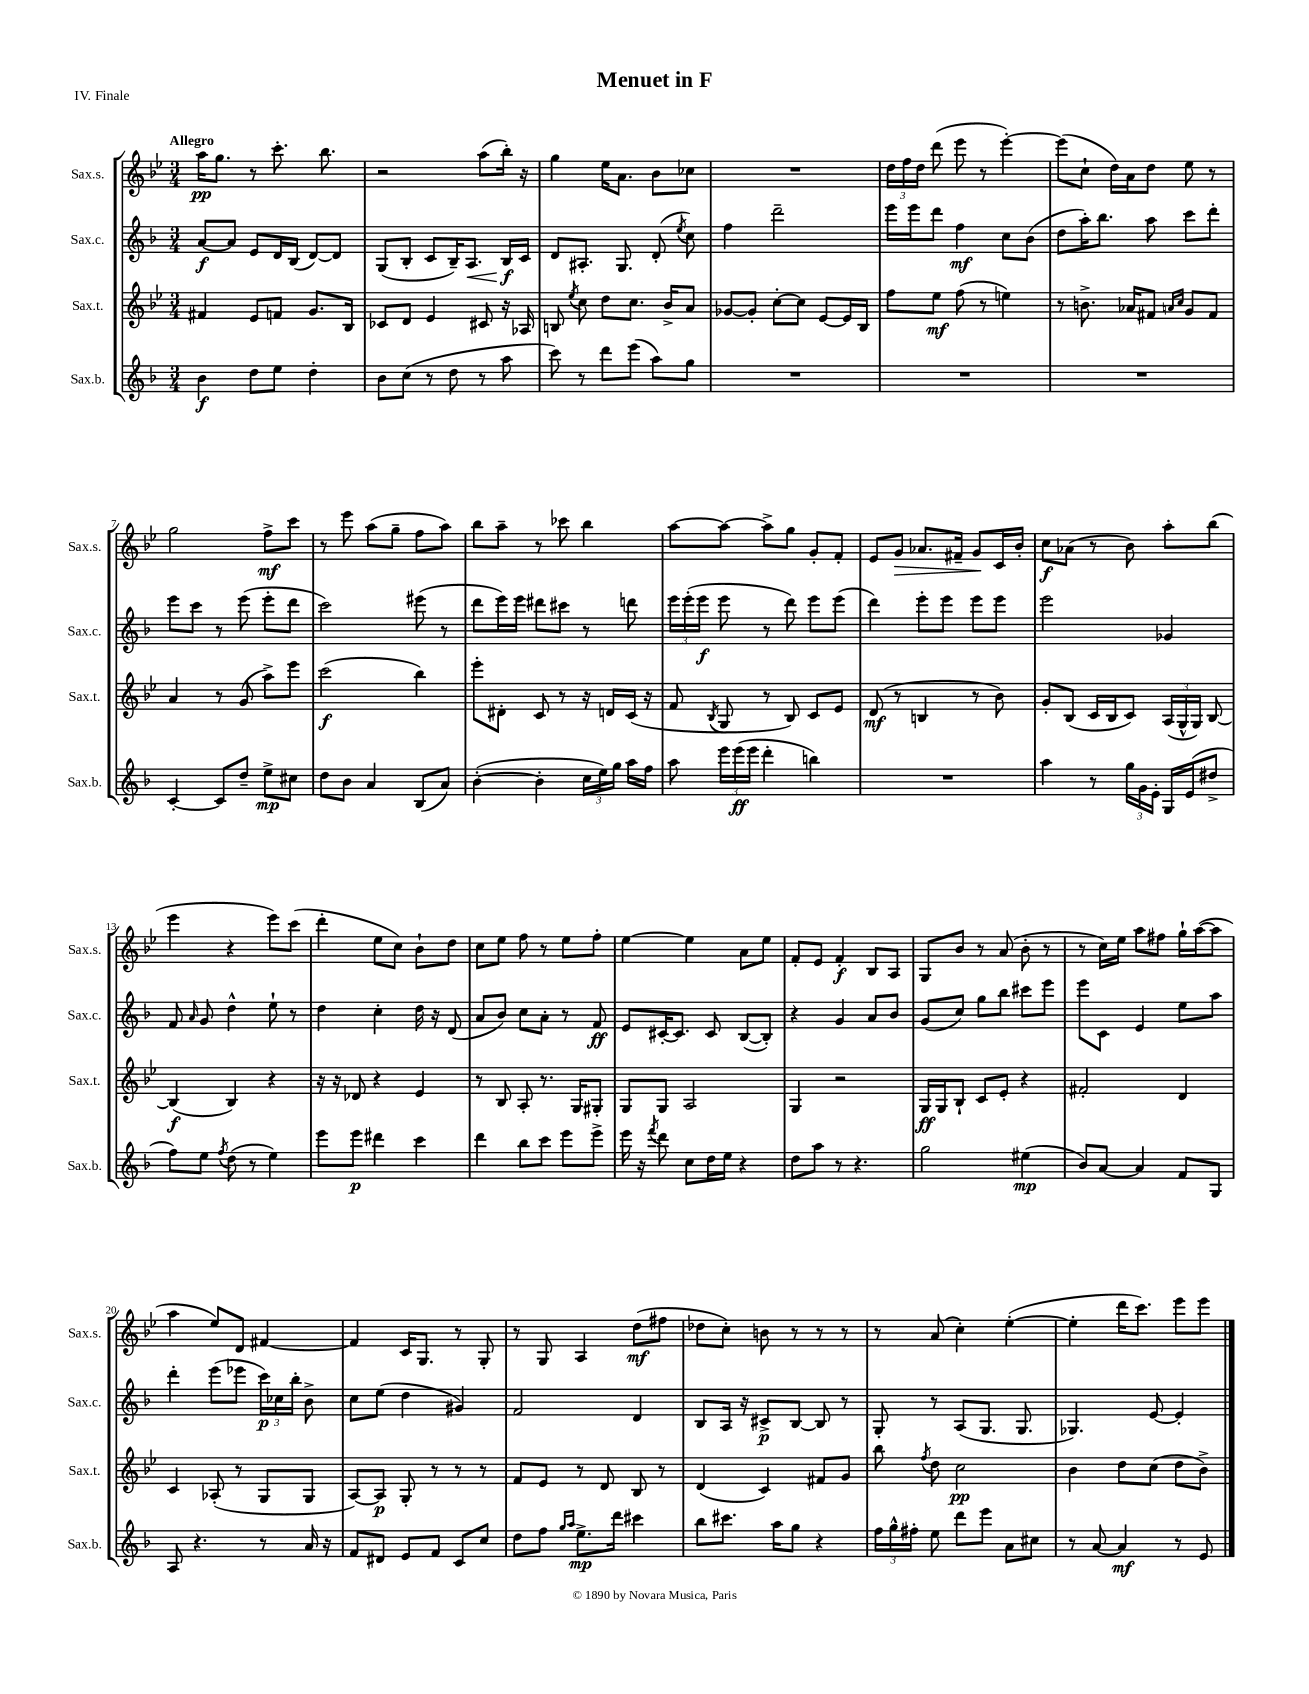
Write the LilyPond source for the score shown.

\header { title = "Menuet in F" piece = "IV. Finale" }
<<
\new StaffGroup <<
\new Staff = "s0" \with { instrumentName = "Sax.s." shortInstrumentName = "Sax.s." } {
    \clef treble \key bes \major \numericTimeSignature \time 3/4 \tempo "Allegro"
    \autoBeamOff a''16[\pp g''8.] r8 c'''8.-. bes''8. |
    r2 a''8[( bes''16]-.) r16 |
    g''4 ees''16[ a'8.] bes'8[ ces''8] |
    R2. |
    \tuplet 3/2 { d''16[ f''16 d''16] } d'''8( ees'''8 r8 ees'''4~-.) |
    ees'''8[( c''8]-! d''16[) a'16 d''8] ees''8 r8 |
    g''2 f''8[->\mf c'''8] |
    r8 ees'''8 a''8[( g''8]-- f''8[ a''8]) |
    bes''8[ a''8]-- r8 ces'''8 bes''4 |
    a''8[~ a''8]~ a''8[-> g''8] g'8[-. f'8]-. |
    ees'8[ g'8]\> aes'8.[ fis'16]-- g'8[\! c'16 bes'16]-. |
    c''8[\f aes'8]( r8 bes'8) a''8[-. bes''8]( |
    ees'''4 r4 ees'''8[) c'''8]( |
    d'''4-. ees''8[ c''8]) bes'8[-! d''8] |
    c''8[ ees''8] f''8 r8 ees''8[ f''8]-. |
    ees''4~ ees''4 a'8[ ees''8] |
    f'8[-. ees'8] f'4-.\f bes8[ a8] |
    g8[ bes'8] r8 a'8( bes'8-. r8 |
    r8 c''16[) ees''16] a''8[ fis''8] g''16[-! a''16~( a''8] |
    a''4 ees''8[) d'8] fis'4~ |
    fis'4 c'16[ g8.] r8 g8-. |
    r8 g8 a4 d''8[\mf( fis''8] |
    des''8[ c''8]-.) b'8 r8 r8 r8 |
    r8 a'8( c''4-.) ees''4~-.( |
    ees''4-. d'''16[ c'''8.]) ees'''8[ ees'''8] \bar "|." |
}
\new Staff = "s1" \with { instrumentName = "Sax.c." shortInstrumentName = "Sax.c." } {
    \clef treble \key f \major \numericTimeSignature \time 3/4
    \autoBeamOff a'8[~\f a'8] e'8[ d'16 bes16]( d'8[~) d'8] |
    g8[( bes8]-. c'8[ bes16--) a8.]\< bes16[\f\! c'16] |
    d'8[ ais8.]-. g8. d'8-.( \acciaccatura { e''8 } c''8) |
    f''4 d'''2-- |
    e'''16[ e'''16 d'''8] f''4\mf c''8[ bes'8]( |
    d''8[ a''16-.) bes''8.] a''8 c'''8[ d'''8]-. |
    e'''8[ c'''8] r8 e'''8( e'''8[-. d'''8] |
    c'''2) eis'''8( r8 |
    d'''8[ e'''16) e'''16] dis'''8[ cis'''8] r8 d'''8 |
    \tuplet 3/2 { e'''16[ e'''16-.( e'''16]\f } e'''8 r8 d'''8) e'''8[ e'''8]( |
    d'''4) e'''8[-. e'''8] e'''8[ e'''8] |
    e'''2 ges'4 |
    f'8 \grace { a'16 } g'8 d''4-^ e''8-! r8 |
    d''4 c''4-. d''16 r16 d'8( |
    a'8[ bes'8]) c''8[ a'8]-. r8 f'8\ff |
    e'8[ cis'16~-. cis'8.] cis'8 bes8[~( bes8]-.) |
    r4 g'4 a'8[ bes'8] |
    g'8[( c''8]) g''8[ bes''8] cis'''8[ e'''8] |
    e'''8[ c'8] e'4 e''8[ a''8] |
    d'''4-. e'''8[( ees'''8] \tuplet 3/2 { c'''16[\p) ces''16 bes''16]-. } bes'8-> |
    c''8[ e''8]( d''4 gis'4) |
    f'2 d'4 |
    bes8[ a16] r16 cis'8[->\p bes8]~ bes8 r8 |
    g8-. r8 a8[( g8.] g8. |
    ges4.) e'8~ e'4-. \bar "|." |
}
\new Staff = "s2" \with { instrumentName = "Sax.t." shortInstrumentName = "Sax.t." } {
    \clef treble \key bes \major \numericTimeSignature \time 3/4
    \autoBeamOff fis'4 ees'8[ f'8] g'8.[ bes16] |
    ces'8[ d'8] ees'4 cis'8 r16 aes16 |
    b8 \acciaccatura { ees''8 } c''8 d''8[ c''8.] bes'16[-> a'8] |
    ges'8[~ ges'8]-. c''8[~-. c''8] ees'8[~ ees'16 bes16] |
    f''8[ ees''8]\mf f''8( r8 e''4) |
    r8 b'8.-> aes'16[ fis'8] \grace { a'16[ c''16] } g'8[ fis'8] |
    a'4 r8 g'8( a''8[->) ees'''8] |
    c'''2\f( bes''4) |
    ees'''8[-. dis'8]-. c'8 r8 r16 d'16[ c'16]( r16 |
    f'8 \acciaccatura { bes8 } g8 r8 bes8) c'8[ ees'8] |
    d'8\mf( r8 b4 r8 bes'8) |
    g'8[-. bes8]( c'16[ bes16 c'8]) \tuplet 3/2 { a16[( g16-^ g16]) } bes8~ |
    bes4\f( bes4) r4 |
    r16 r16 des'8 r4 ees'4 |
    r8 bes8 a8-. r8. g16[ gis8]-. |
    g8[ g8] a2 |
    g4 r2 |
    g16[\ff g16 bes8]-! c'8[ ees'8]-. r4 |
    fis'2-. d'4 |
    c'4 aes8-.( r8 g8[ g8] |
    a8[~) a8]\p g8-. r8 r8 r8 |
    f'8[ ees'8] r8 d'8 bes8 r8 |
    d'4( c'4) fis'8[ g'8] |
    bes''8 \acciaccatura { f''8 } d''8 c''2\pp |
    bes'4 d''8[ c''8]( d''8[ bes'8]->) \bar "|." |
}
\new Staff = "s3" \with { instrumentName = "Sax.b." shortInstrumentName = "Sax.b." } {
    \clef treble \key f \major \numericTimeSignature \time 3/4
    \autoBeamOff bes'4\f d''8[ e''8] d''4-. |
    bes'8[ c''8]( r8 d''8 r8 a''8 |
    c'''8) r8 d'''8[ e'''8]( a''8[) g''8] |
    R2. |
    R2. |
    R2. |
    c'4~-. c'8[ d''8]-- e''8[->\mp cis''8] |
    d''8[ bes'8] a'4 bes8[( a'8]) |
    bes'4~-.( bes'4-. \tuplet 3/2 { c''16[ e''16) g''16] } a''16[ f''16] |
    a''8 \tuplet 3/2 { e'''16[ e'''16\ff( e'''16] } d'''4-. b''4) |
    R2. |
    a''4 r8 \tuplet 3/2 { g''16[ g'16 e'16]-. } g16[ e'16( dis''8]-> |
    f''8[) e''8] \acciaccatura { f''8 } d''8( r8 e''4) |
    e'''8[ e'''8]\p dis'''4 c'''4 |
    d'''4 bes''8[ c'''8] e'''8[ e'''8]-> |
    e'''16 r16 \acciaccatura { f'''8 } d'''8 c''8[ d''16 e''16] r4 |
    d''8[ a''8] r8 r4. |
    g''2 eis''4\mp( |
    bes'8[) a'8]~ a'4 f'8[ g8] |
    a8 r4. r8 a'16 r16 |
    f'8[ dis'8] e'8[ f'8] c'8[ c''8] |
    d''8[ f''8] \grace { g''16[ a''16] } e''8.[->\mp d'''16] cis'''4 |
    bes''8[ cis'''8.] a''16[ g''8] r4 |
    \tuplet 3/2 { f''16[ g''16-^ fis''16]-. } e''8 d'''8[ e'''8] a'8[ cis''8] |
    r8 a'8~ a'4\mf r8 e'8 \bar "|." |
}
>>
>>
